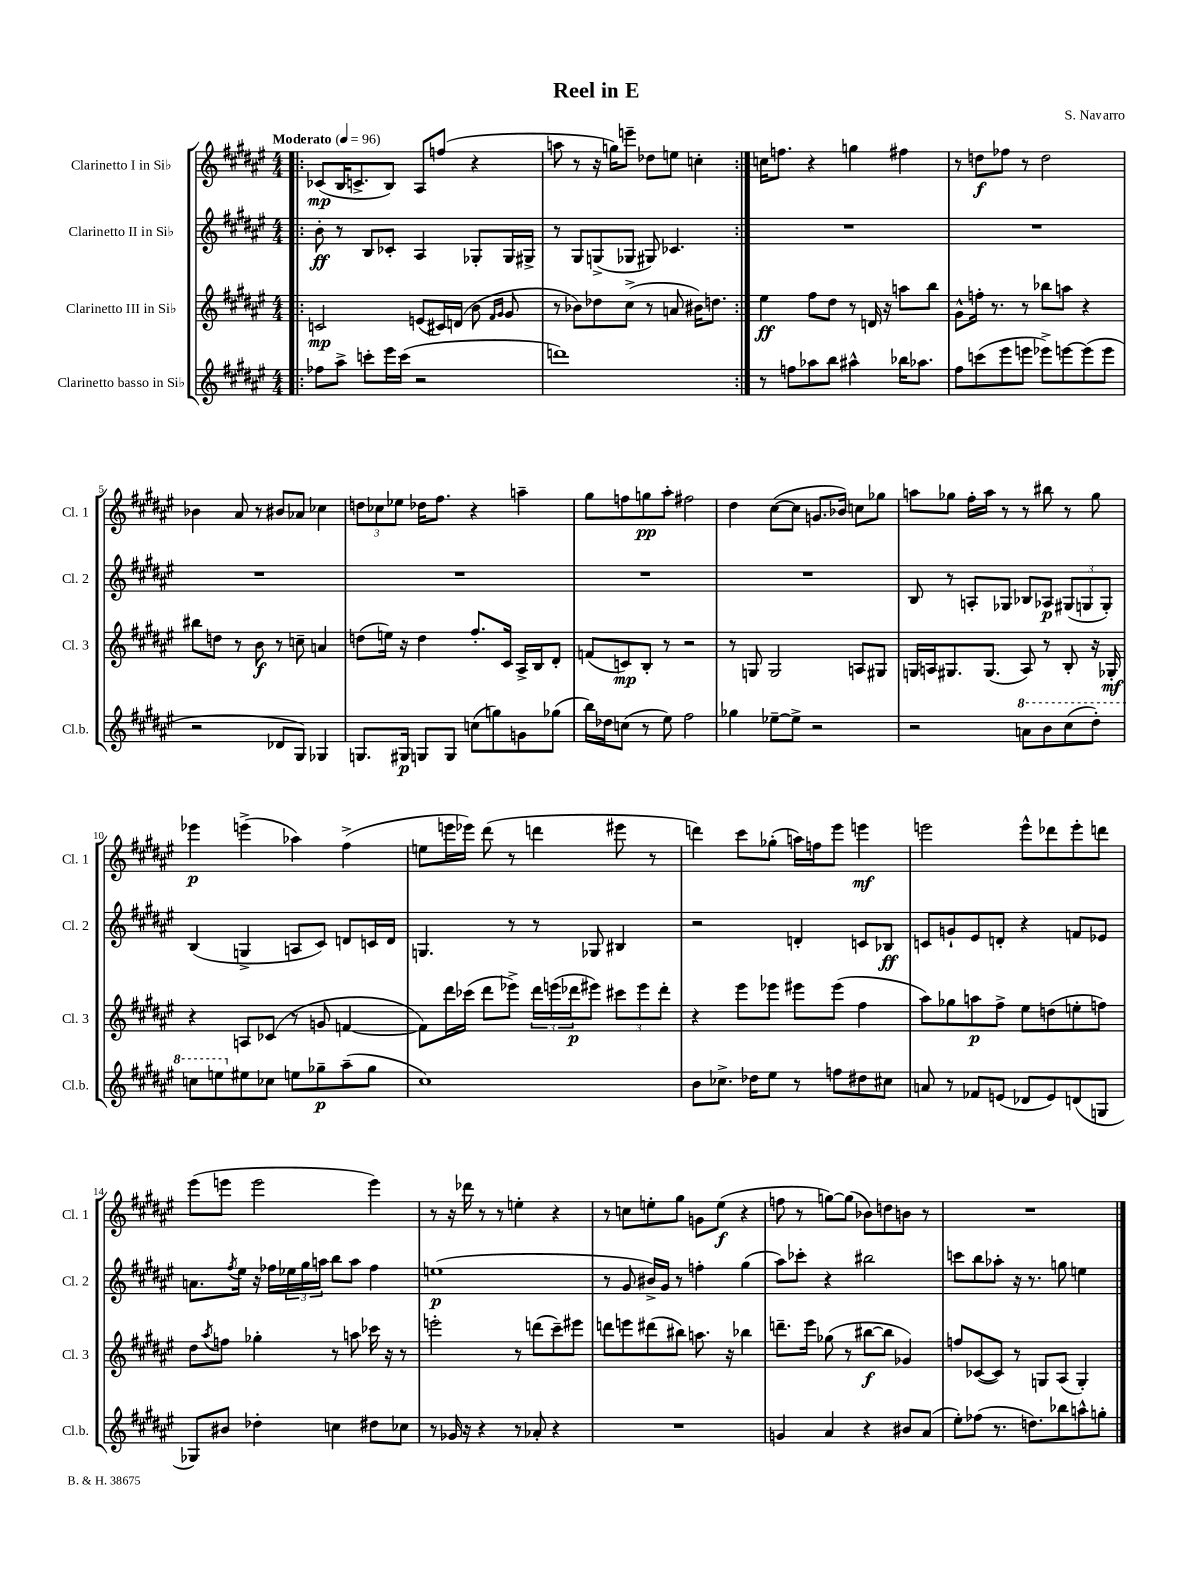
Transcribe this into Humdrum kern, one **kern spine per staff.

**kern	**kern	**kern	**kern
*staff4	*staff3	*staff2	*staff1
*clefG2	*clefG2	*clefG2	*clefG2
*k[f#c#g#d#a#e#]	*k[f#c#g#d#a#e#]	*k[f#c#g#d#a#e#]	*k[f#c#g#d#a#e#]
*M4/4	*M4/4	*M4/4	*M4/4
*MM96	*MM96	*MM96	*MM96
=!|:	=!|:	=!|:	=!|:
8ff-\L	2c/	8b'\	(8c-/L
8aa#^\J	.	8r	16B/K
.	.	.	8.c^/
8ccc'\L	.	8B/L	.
16eee#\L	.	8c-'/J	8B/J)
(16ccc\JJ	.	.	.
2r	(8e/L	4A#/	8A#/L
.	16c#/L)	.	(8ff/J
.	(16d/JJ	.	.
.	8b\	8G-'/L	4r
.	16qqf#/LL	.	.
.	16qqg#/JJ	.	.
.	8g#/	16G-/L	.
.	.	16G#^/JJ	.
=	=	=	=
1ddd)	8r	8r	8aa\
.	8b-\L)	8G#/L	8r
.	8dd-\	(8G^/	16r
.	.	.	16gg\LK)
.	(8cc#^\J	8G-/J	8eee~\J
.	8r	8G#/)	8dd-\L
.	8a/	4.c-/	8ee\J
.	16b#\LK)	.	4cc'\
.	8.dd\J	.	.
=:|!	=:|!	=:|!	=:|!
8r	4ee#\	1r	16cc\LK
.	.	.	8.ff\J
8ff\L	.	.	.
8aa-\	8ff#\L	.	4r
8bb\J	8dd#\J	.	.
4aa#^^\	8r	.	4gg\
.	16d/	.	.
.	16r	.	.
16bb-\LK	8aa\L	.	4ff#\
8.aa-\J	.	.	.
.	8bb\J	.	.
=	=	=	=
8ff#\L	8g#^^\L	1r	8r
(8ccc\	16ff'\Jk	.	8dd\L
.	8.r	.	.
8eee#\	.	.	8ff-\J
8eee\J	8r	.	8r
8eee-^\L)	8bb-\L	.	2dd\
[8eee\	8aa\J	.	.
(8eee\]	4r	.	.
8eee\J	.	.	.
=	=	=	=
2r	8bb#\L	1r	4b-\
.	8dd\J	.	.
.	8r	.	8a#/
.	8b\	.	8r
8d-/L	8r	.	8b#/L
8G#/J)	8cc~\	.	8a-/J
4G-/	4a/	.	4cc-\
=	=	=	=
8.G/L	(8dd\L	1r	12dd\L
.	.	.	12cc-\
.	16ee\Jk)	.	.
.	.	.	12ee-\J
16G#/Jk	16r	.	.
8G/L	4dd\	.	16dd-\LK
.	.	.	8.ff#\J
8G/J	.	.	.
(8cc\L	8.ff#'/L	.	4r
8gg\)	.	.	.
.	16c#/Jk	.	.
8g\	16A#^/LL	.	4aa~\
.	16B/J	.	.
(8gg-\J	8d#'/J	.	.
=	=	=	=
16bb\LL)	(8f/L	1r	8gg#\L
16dd-\J	.	.	.
(8cc\J	8c/)	.	8ff\
8r	8B'/J	.	8gg\
8ee#\)	8r	.	8aa#'\J
2ff#\	2r	.	2ff#\
=	=	=	=
4gg-\	8r	1r	4dd#\
.	8G/	.	.
[8ee-~\L	2G/	.	([8cc#\L
8ee-^\]J	.	.	8cc#\]J
2r	.	.	8.g/L
.	.	.	16b-/Jk)
.	8A/L	.	8cc\L
.	8G#/J	.	8gg-\J
=	=	=	=
2r	16G/LL	8B/	8aa\L
.	16A/J	.	.
.	8.G#/	8r	8gg-\J
.	.	8A'/L	16ff#'\LL
.	(8.G#/J	.	16aa\JJ
.	.	8G-/J	8r
8aa\L	8A/)	8B-/L	8r
8bb\	8r	8A-/J	8bb#\
(8ccc#\	8B'/	(12G#/L	8r
.	.	12G/	.
8ddd#'\J)	16r	.	8gg-\
.	.	12G'/J)	.
.	16G-'/	.	.
=	=	=	=
8ccc\L	4r	(4B/	4eee-\
8eee\	.	.	.
8ee#\	8A/L	4G^/	(4eee^\
8cc-\J	(8c-/J	.	.
8ee\L	8r	8A/L	4aa-\)
8gg-~\	8g/	8c#/J)	.
(8aa#~\	[4f/	8d/L	(4ff#^\
8gg-\J	.	16c/L	.
.	.	16d/JJ	.
=	=	=	=
1cc#)	8f\]L)	4.G/	8ee\L
.	16ddd#\L	.	16eee\L
.	(16ccc-\JJ	.	16eee-\JJ)
.	8ddd#\L	.	(8ddd#\
.	8eee-^\J)	8r	8r
.	24ddd#\LL	8r	4ddd\
.	(24eee\	.	.
.	24ddd-\J	.	.
.	8eee#\J)	8G-/	.
.	12ccc#\L	4B#/	8eee#\
.	12eee#\	.	.
.	.	.	8r
.	12ddd-'\J	.	.
=	=	=	=
8b\L	4r	2r	4ddd\)
8.cc-^\J	.	.	.
.	8eee#\L	.	8ccc#\L
16dd-\LK	.	.	.
8ee#\J	8eee-\J	.	(8gg-'\J
8r	8eee#\L	4d'/	16aa\LL)
.	.	.	16ff\J
8ff\L	(8eee#\J	.	8eee#\J
8dd#\	4ff#\	8c/L	4eee\
8cc#\J	.	8B-/J	.
=	=	=	=
8a/	8aa#\L)	8c/L	2eee\
8r	8gg-\	8g`/	.
8f-/L	8aa\	8e#/	.
(8e/J	8ff#^\J	8d'/J	.
8d-/L	8ee#\L	4r	8eee^^\L
8e/)	(8dd\	.	8ddd-\
(8d/	8ee'\	8f/L	8eee'\
8G/J	8ff\J)	8e-/J	8ddd\J
=	=	=	=
8G-/L)	8dd#\L	8.a\L	(8eee#\L
.	8qaa#/	.	.
8b#/J	8ff\J	.	8eee\J
.	.	8qff#/	.
.	.	16ee#\Jk	.
4dd-'\	4gg-'\	16r	2eee\
.	.	16ff-\LL	.
.	.	24ee-\	.
.	.	24gg#\	.
.	.	24aa\JJ	.
4cc\	8r	8bb\L	.
.	8aa\	8aa\J	.
8dd#\L	16ccc-\	4ff-\	4eee\)
.	16r	.	.
8cc-\J	8r	.	.
=	=	=	=
8r	2eee'\	(1ee	8r
16g-/	.	.	16r
16r	.	.	16ddd-\
4r	.	.	8r
.	.	.	8r
8r	8r	.	4ee'\
8a-'/	(8ddd\L	.	.
4r	8ccc#~\)	.	4r
.	8eee#\J	.	.
=	=	=	=
1r	8ddd\L	8r	8r
.	8eee\	8g#/	8cc\L
.	(8ddd#\	16b#^/LL)	8ee'\
.	.	16g#/JJ	.
.	8bb#\J)	8r	8gg#\J
.	8.aa\	4ff'\	8g\L
.	.	.	(8ee\J
.	16r	.	.
.	4bb-\	(4gg#\	4r
=	=	=	=
4g/	8.ddd~\L	8aa#\L)	8ff\
.	.	8ccc-'\J	8r
.	16eee#\Jk	.	.
4a#/	(8gg-\	4r	[8gg\L)
.	8r	.	(8gg\]J
4r	[8bb#\L	2bb#\	8b-\L)
.	8bb#\]J	.	8dd\
8b#/L	4g-/)	.	8b\J
(8a#/J	.	.	8r
=	=	=	=
8ee#'\L)	8ff/L	8ccc\L	1r
(8ff-\J	([8c-/	8bb\	.
8.r	8c-/]J)	8aa-'\J	.
.	8r	16r	.
8.dd\L)	.	8.r	.
.	8G/L	.	.
8bb-\	(8A#/J	8gg\	.
8aa^^\	4G'/)	4ee\	.
8gg'\J	.	.	.
==	==	==	==
*-	*-	*-	*-
